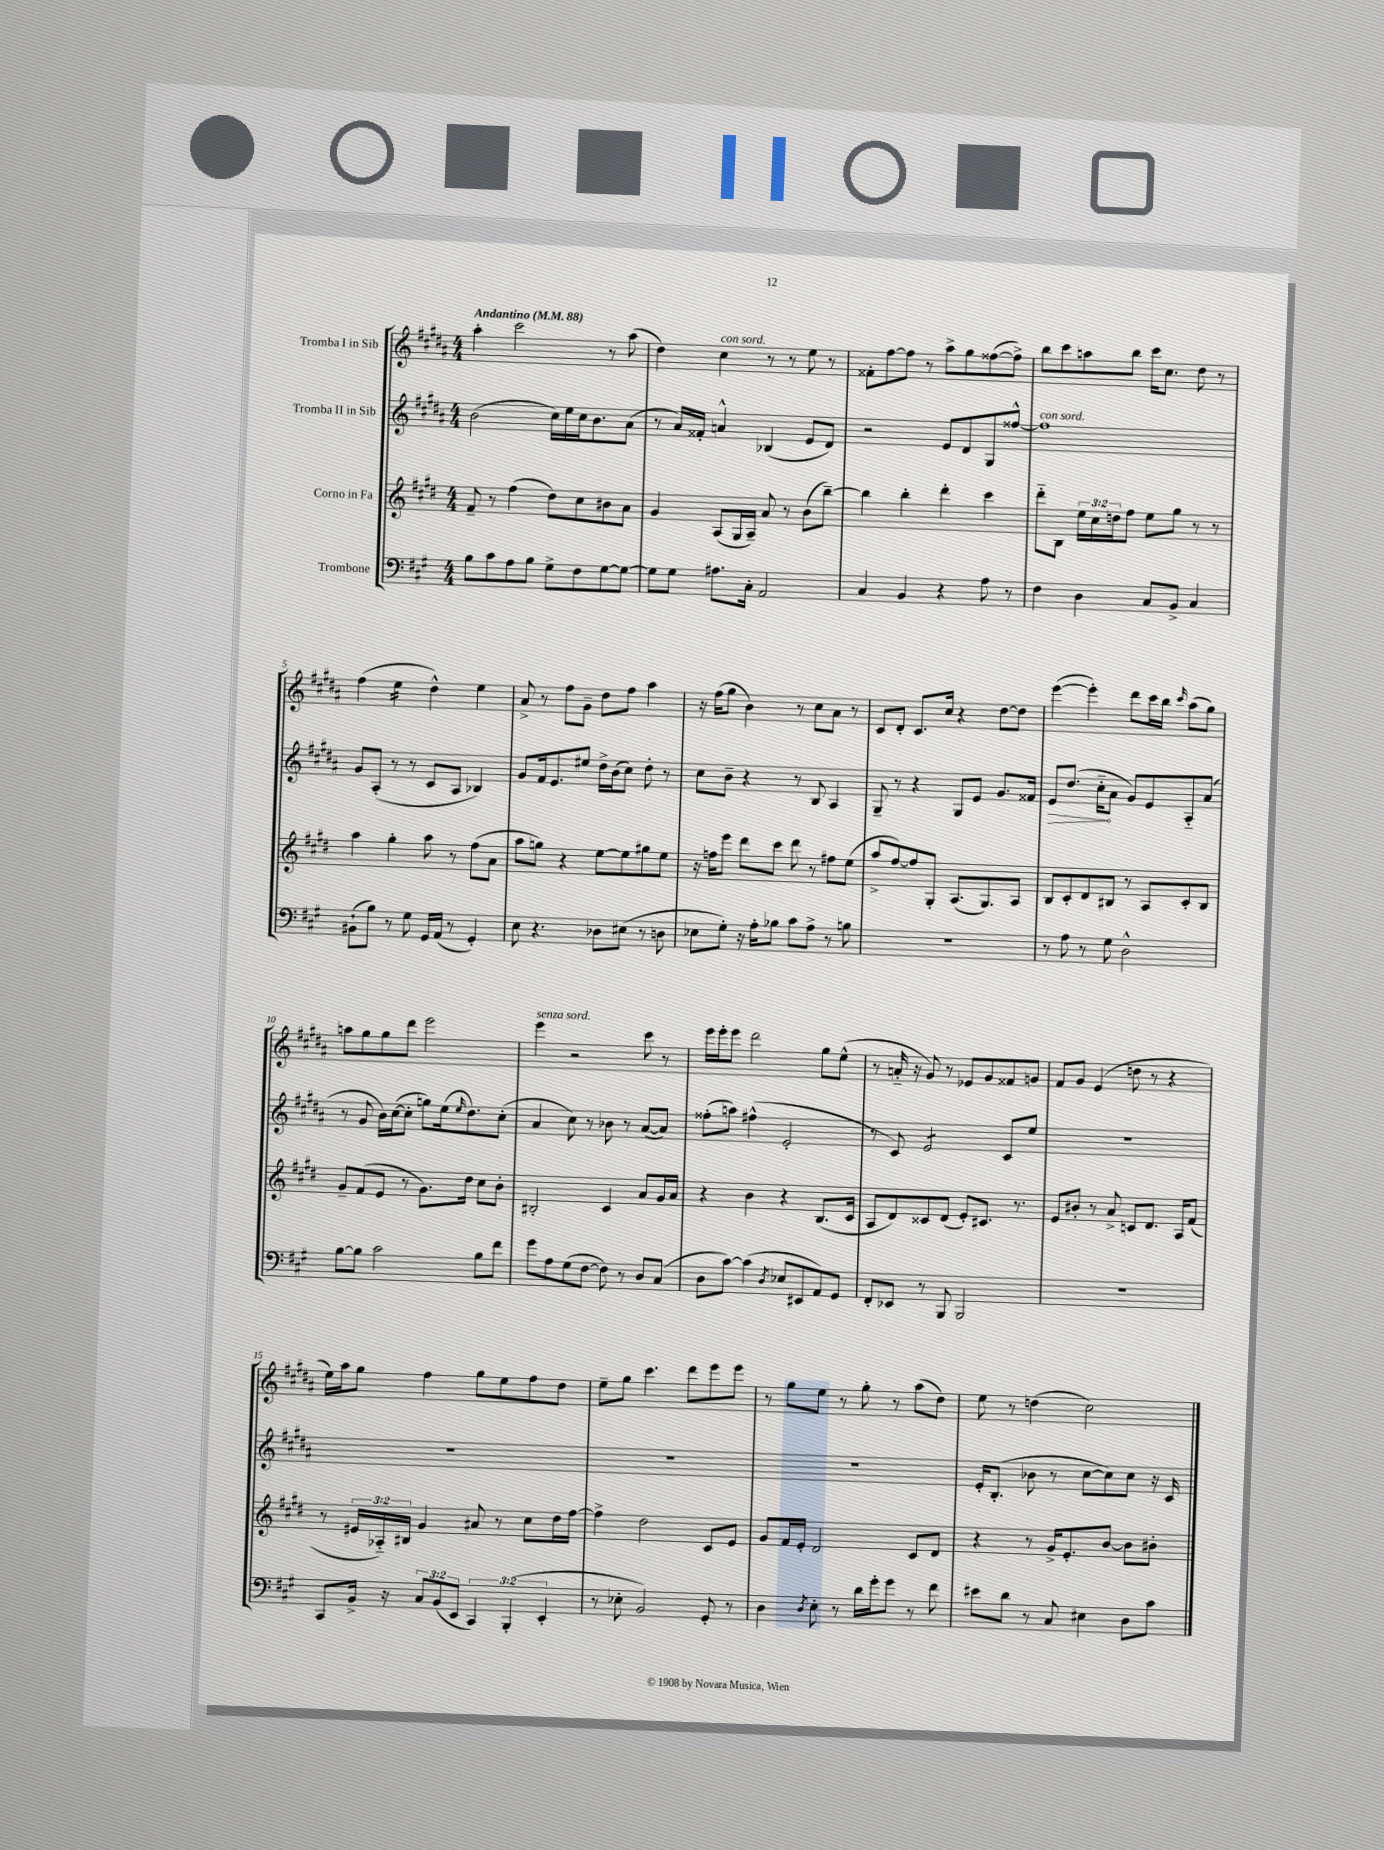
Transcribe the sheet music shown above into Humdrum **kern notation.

**kern	**kern	**kern	**dynam	**kern
*part4	*part3	*part2	*part2	*part1
*staff4	*staff3	*staff2	*staff2	*staff1
*I"Trombone	*I"Corno in Fa	*I"Tromba II in Sib	*	*I"Tromba I in Sib
*clefF4	*clefG2	*clefG2	*	*clefG2
*k[f#c#g#]	*k[f#c#g#d#]	*k[f#c#g#d#a#]	*	*k[f#c#g#d#a#]
*M4/4	*M4/4	*M4/4	*	*M4/4
*MM88	*MM88	*MM88	*	*MM88
=1	=1	=1	=1	=1
!	!	!	!	!LO:TX:a:B:t=Andantino
8B\L	8f#~/	(2b\	.	4aa#'\
8c#\	8r	.	.	.
8A\	(4ff#\	.	.	2ccc#\
8B\J	.	.	.	.
8G#^\L	8dd#\L)	16cc#\LL)	.	.
.	.	16ee\	.	.
8F#\	8cc#\	16cc#\J	.	.
.	.	8.b\	.	.
[8G#\	8b#X\	.	.	8r
8G#\J_	8a\J	(8a#\J	.	(8aa#\
=2	=2	=2	=2	=2
8G#\L]	4g#/	8r	.	4dd#\)
8G#\J	.	16a#/LL)	.	.
.	.	16f##X'/JJ	.	.
!	!	!	!	!LO:TX:a:i:t=con sord.
8.A#X\L	(8A/L	4an^^/	.	4cc#\
.	16G#/L	.	.	.
16C#'\Jk	16A~/JJ)	.	.	.
2AA/	8a/	(4B-X/	.	8r
.	8r	.	.	8r
.	(8b\L	8e/L	.	8ee\
.	[8bb~\J)	8d#/J)	.	8r
=3	=3	=3	=3	=3
4C#/	4bb\]	2r	.	8f##X'\L
.	.	.	.	[8ff#\
4BB/	4bb'\	.	.	8ff#\J]
.	.	.	.	8r
4r	4ddd#'\	8e/L	.	8aa#^\L
.	.	8d#/	.	8gg#\
8A\	4ccc#\	8G#/	.	([8ff##X\
8r	.	[8ff##X^^/J	.	8ff##^\J])
=4	=4	=4	=4	=4
!	!	!LO:TX:a:i:t=con sord.	!	!
4F#\	8ddd#\L	1ff##]	.	8bb\L
.	8B\J	.	.	8ccc#\
4D\	24ee\LL	.	.	8aan\
.	24cc#\	.	.	.
.	24ddn\J	.	.	.
.	8ff#\J	.	.	8bb\J
8C#/L	8ee\L	.	.	16ccc#\KL
.	.	.	.	8.cc#\J
8BB^/J	8gg#\J	.	.	.
4C#/	8r	.	.	8dd#\
.	8r	.	.	8r
!!LO:LB:g=z
=5	=5	=5	=5	=5
(8BB#X`\L	4aa\	8g#/L	.	(4ff#\
8B\J)	.	(8A#'/J	.	.
*	*	*	*	*tremolo
8r	4gg#'\	8r	.	16ee\LL
.	.	.	.	16ee\
8G#\	.	8r	.	16ee\
.	.	.	.	16ee\JJ
*	*	*	*	*Xtremolo
16GG#/LL	8aa\	8c#/L	.	4dd#^^\)
(16AA/JJ	.	.	.	.
8r	8r	8A#/J	.	.
4GG#'/)	(8ff#\L	4B-X/)	.	4ee\
.	8a\J	.	.	.
=6	=6	=6	=6	=6
8E\	8aa\L	8g#/L	.	8a#^/
4.r	8ggn\J)	16f#/k	.	8r
.	.	8.e/	.	.
.	4r	.	.	8ff#\L
.	.	8ee#X/J	.	8g#~\J
8D-X\L	[8ee\L	16dd#^\LL	.	8dd#\L
.	.	(16b\J	.	.
(8E#X\J	8ee\]	8cc#\J)	.	8ff#\J
8r	8gg#X\	8dd#'\	.	4aa#\
8Dn\	8ee\J	8r	.	.
=7	=7	=7	=7	=7
8E-X\L	16r	8cc#\L	.	16r
.	16ffn\KL	.	.	(16ff#\KL
8G#'\J)	8eee\J	8b~\J	.	8gg#\J
16r	8ddd#\L	4r	.	4b\)
16A'\KL	.	.	.	.
8B-X\J	8ccc#\J	.	.	.
8c#\L	8ddd#\	8r	.	8r
8A^\J	8r	8B/	.	8cc#\L
8r	8ff#X\L	4A#/	.	8a#\J
8Bn\	(8ee\J	.	.	8r
=8	=8	=8	=8	=8
1r	8aa^/L	8G#~/	.	8c#/L
.	[8ff#/)	8r	.	8d#'/J
.	8ff#/]	4r	.	8.c#/L
.	8G#'/J	.	.	.
.	.	.	.	16cc#/Jk
.	(8.A/L	8G#/L	.	4r
.	.	8e/J	.	.
.	8.G#/)	.	.	.
.	.	8.g#/L	.	[8dd#\L
.	8A/J	.	.	8dd#\J]
.	.	16f##X/Jk	.	.
=9	=9	=9	=9	=9
!	!	!	!LO:HP:b	!
8r	8B/L	8e/L	>	([4eee\
8A\	8c#'/	(8.dd#/J	.	.
8r	8d#/	.	.	4eee'\])
.	.	16cc#\KL	.	.
8G#\	8B#X/J	8a#\J	]	.
2D^^\	8r	8g#/L)	.	8ddd#\L
.	8A/L	8e/	.	16ccc#\L
.	.	.	.	16bb\JJ
.	.	.	.	16qqccc#/
.	8c#'/	8A#/	.	(8aa#\L
.	8B#/J	(8a#/J	.	8gg#\J)
!!LO:LB:g=z
=10	=10	=10	=10	=10
[8B\L	8g#~/L	8r	.	8aan\L
8B\J]	(8f#/	8g#/	.	8gg#\
2c#\	8e/J	16b\LL)	.	8gg#\
.	.	([16cc#\J	.	.
.	8r	8cc#'\J]	.	8ddd#\J
.	8.g#\L)	8ggn\L)	.	2eee\
.	.	(16ee\k	.	.
.	.	16qqee/	.	.
.	16dd#\Jk	8.dd#\)	.	.
8B\L	8cc#\L	.	.	.
8f#\J	8b'\J	(8cc#'\J	.	.
=11	=11	=11	=11	=11
!	!	!	!	!LO:TX:a:i:t=senza sord.
8g#\L	2B#X'/	4a#/	.	4eee\
8A\	.	.	.	.
(8G#\	.	8cc#\)	.	2r
[8F#\J	.	8r	.	.
8F#\])	4c#/	8b-X\	.	.
8r	.	8r	.	.
8D/L	8a/L	([8a#/L	.	8ccc#\
(8C#/J	16g#/L	8a#/J])	.	8r
.	16a/JJ	.	.	.
=12	=12	=12	=12	=12
8D\L	4r	(8ff##X'\L	.	16eee\LL
.	.	.	.	16eee'\J
[8c#\J)	.	8aan\J)	.	8eee\J
(4c#\]	4b\	(4ff#X^^\	.	2ddd#\
8qD/	.	.	.	.
8E-X/L	4r	2e'/	.	.
8EE#X/	.	.	.	.
8AA/)	(8.B/L	.	.	8gg#\L
8GG#/J	.	.	.	(8ee^^\J
.	16c#/Jk	.	.	.
=13	=13	=13	=13	=13
8FF#'/L	8A/L	8r	.	8r
8EE-X/J	8d#/)	8c#/)	.	16an/
.	.	.	.	16r
*	*	*tremolo	*	*
8r	8c##X/	8e/L	.	8g#/)
8BBB/	(8d#/J	8e/	.	8r
2BBB/	8e'/L)	8e/	.	8e-X/L
.	8.c#X/J	8e/J	.	8g#/
*	*	*Xtremolo	*	*
.	.	8c#/L	.	8f##X/
.	8.r	.	.	.
.	.	8ee/J	.	8gn/J
=14	=14	=14	=14	=14
1r	8e/L	1r	.	8f#/L
.	8b#X'/J	.	.	8g#/J
.	8r	.	.	(4e/
.	8a^/	.	.	.
.	8cn/L	.	.	8ddn\
.	8.d#/J	.	.	8r
.	.	.	.	4r
.	16A/KL	.	.	.
.	(8f#/J	.	.	.
!!LO:LB:g=z
=15	=15	=15	=15	=15
8CC#/L	8r	1r	.	16ee\LL)
.	.	.	.	16aa#\J
16BB^/Jk	24e#X/LL	.	.	8gg#\J
.	24A-X/)	.	.	.
16r	.	.	.	.
.	24B#X/JJ	.	.	.
12C#/L	4g#/	.	.	4ff#\
(12BB/	.	.	.	.
12EE/J	.	.	.	.
6CC#/)	8a#X/	.	.	8gg#\L
.	8r	.	.	8ee\
(6BBB'/	.	.	.	.
.	8cc#\L	.	.	8ff#\
6EE'/	.	.	.	.
.	16dd#\L	.	.	8dd#\J
.	[16ff#\JJ	.	.	.
=16	=16	=16	=16	=16
8r	4ff#^\]	1r	.	8ee~\L
8E-X'\	.	.	.	8gg#\J
2BB/)	2dd#\	.	.	4.ccc#\
.	.	.	.	8ddd#\L
8GG#'/	8c#/L	.	.	8eee\
8r	8e/J	.	.	8eee\J
=17	=17	=17	=17	=17
4D\	8g#/L	1r	.	8r
.	16f#/L	.	.	8gg#\L
.	16e'/JJ	.	.	.
8qD/	.	.	.	.
8E'\	2d#/	.	.	8ee\J
8r	.	.	.	8r
16d\LL	.	.	.	8gg#'\
16g#'\J	.	.	.	.
8g#\J	.	.	.	8r
8r	8c#/L	.	.	(8aa#\L
8f#\	8d#/J	.	.	8dd#\J)
=18	=18	=18	=18	=18
8e#X\L	4r	16e'/KL	.	8ee\
.	.	(8.B'/J	.	.
8d\J	.	.	.	8r
8r	8r	8b-X\	.	(4ddn\
8C#/	16g#^/KL	8r	.	.
.	8.e'/	.	.	.
4E#X\	.	[8cc#\L	.	2cc#\)
.	[8b/J	8cc#\])	.	.
8D\L	8b\L]	8cc#\J	.	.
8c#\J	8b#X'\J	16r	.	.
.	.	16c#/	.	.
==	==	==	==	==
*-	*-	*-	*-	*-
